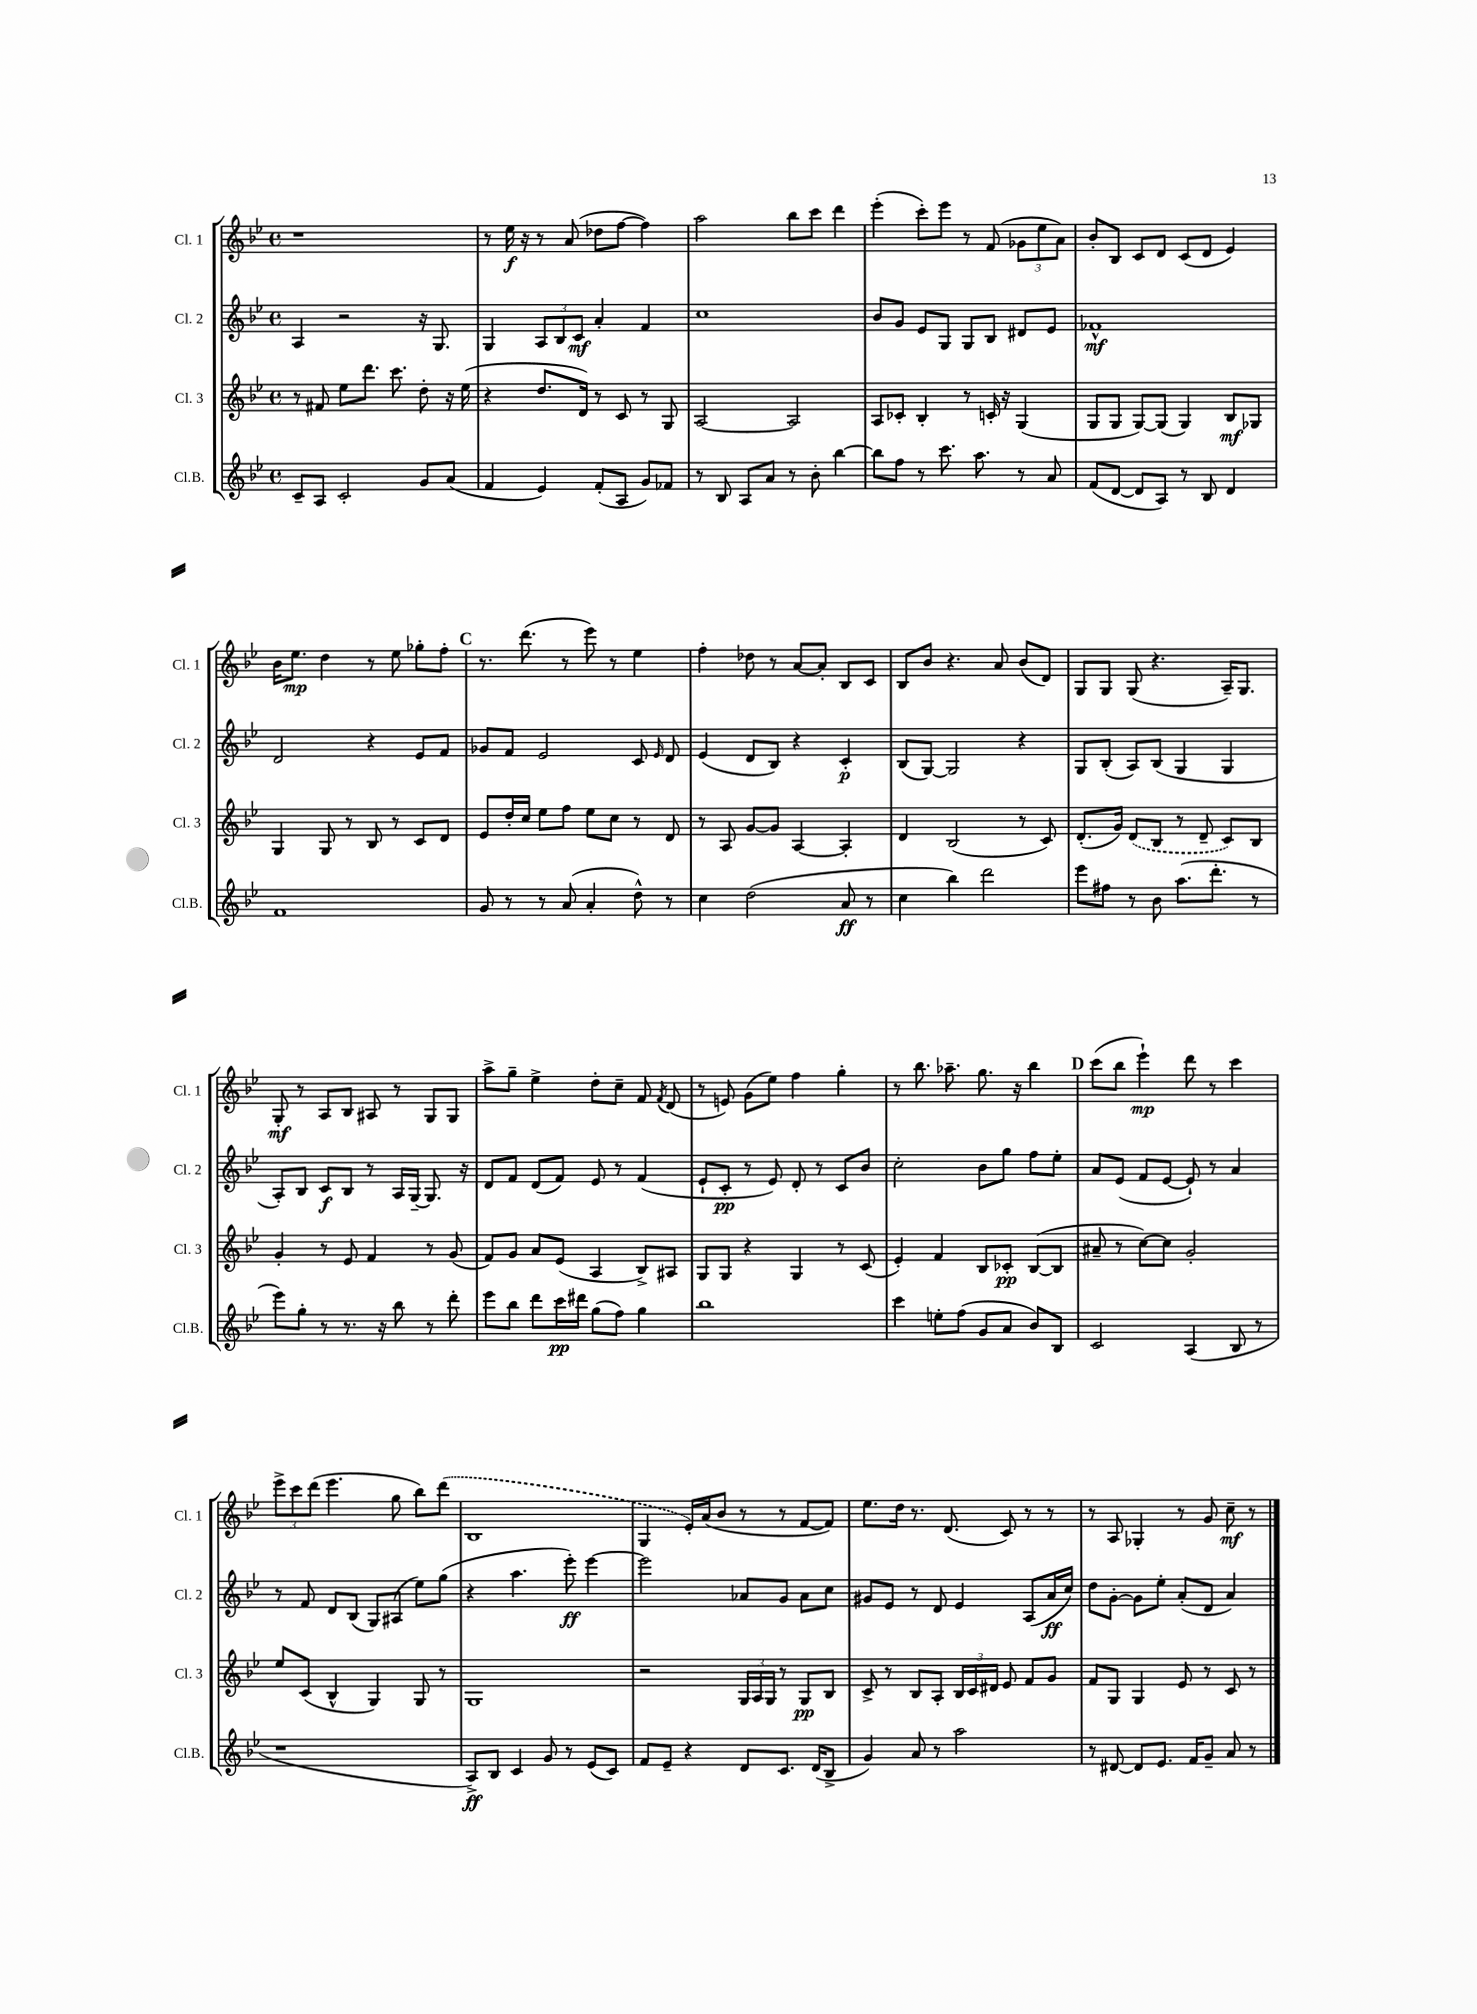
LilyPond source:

<<
\new StaffGroup <<
\new Staff = "s0" \with { instrumentName = "Cl. 1" shortInstrumentName = "Cl. 1" } {
    \clef treble \key bes \major \defaultTimeSignature \time 4/4
    \autoBeamOff r1 |
    r8 ees''16\f r16 r8 a'8( des''8[ f''8]~ f''4) |
    a''2 bes''8[ c'''8] d'''4 |
    ees'''4-.( c'''8[-.) ees'''8] r8 f'8( \tuplet 3/2 { ges'8[ ees''8 a'8]) } |
    bes'8[-. bes8] c'8[ d'8] c'8[( d'8] ees'4) |
    bes'16[ ees''8.]\mp d''4 r8 ees''8 ges''8[-. f''8]-. |
    \mark \markup { \bold "C" } r8. d'''8.( r8 ees'''8) r8 ees''4 |
    f''4-. des''8 r8 a'8[~ a'8]-. bes8[ c'8] |
    bes8[ bes'8] r4. a'8 bes'8[( d'8]) |
    g8[ g8] g8( r4. a16[--) g8.] |
    g8-.\mf r8 a8[ bes8] ais8 r8 g8[ g8] |
    a''8[-> g''8]-- ees''4-> d''8[-. c''8]-- f'8 \acciaccatura { f'8 } d'8( |
    r8 e'8) g'8[( ees''8]) f''4 g''4-. |
    r8 bes''8. aes''8.-- g''8. r16 bes''4 |
    \mark \markup { \bold "D" } c'''8[( bes''8] ees'''4-!\mp) d'''8 r8 c'''4 |
    \tuplet 3/2 { ees'''8[-> c'''8 d'''8]( } ees'''4. g''8 bes''8[) \once \slurDashed d'''8]( |
    bes1 |
    g4 ees'16[-.) a'16( bes'8] r8 r8 f'8[~ f'8]) |
    ees''8.[ d''16] r8. d'8.( c'8) r8 r8 |
    r8 a8 ges4-. r8 g'8 c''8--\mf r8 \bar "|." |
}
\new Staff = "s1" \with { instrumentName = "Cl. 2" shortInstrumentName = "Cl. 2" } {
    \clef treble \key bes \major \defaultTimeSignature \time 4/4
    \autoBeamOff a4 r2 r16 g8. |
    g4 \tuplet 3/2 { a8[ bes8 c'8]\mf } a'4-. f'4 |
    c''1 |
    bes'8[ g'8] ees'8[ g8] g8[ bes8] dis'8[ ees'8] |
    fes'1-^\mf |
    d'2 r4 ees'8[ f'8] |
    \mark \markup { \bold "C" } ges'8[ f'8] ees'2 c'8 \grace { ees'16 } d'8 |
    ees'4( d'8[ bes8]) r4 c'4-.\p |
    bes8[( g8]~) g2 r4 |
    g8[ bes8]-.( a8[) bes8]( g4 g4 |
    a8[-.) bes8] c'8[\f bes8] r8 a16[ g16]~-- g8. r16 |
    d'8[ f'8] d'8[( f'8]) ees'8 r8 f'4( |
    ees'8[-! c'8]-.\pp r8 ees'8) d'8-. r8 c'8[ bes'8] |
    c''2-. bes'8[ g''8] f''8[ ees''8]-. |
    \mark \markup { \bold "D" } a'8[ ees'8]( f'8[ ees'8]~ ees'8-!) r8 a'4 |
    r8 f'8 d'8[ bes8]( g8[) ais8]( ees''8[) g''8]( |
    r4 a''4. ees'''8-.\ff) ees'''4~ |
    ees'''2 aes'8[ g'8] aes'8[ c''8] |
    gis'8[ ees'8] r8 d'8 ees'4 a8[( a'16\ff c''16]) |
    d''8[ g'8]~-. g'8[ ees''8]-. a'8[-.( d'8] a'4) \bar "|." |
}
\new Staff = "s2" \with { instrumentName = "Cl. 3" shortInstrumentName = "Cl. 3" } {
    \clef treble \key bes \major \defaultTimeSignature \time 4/4
    \autoBeamOff r8 fis'8 ees''8[ d'''8.] c'''8. d''8-. r16 ees''16( |
    r4 d''8.[ d'16]) r8 c'8 r8 g8 |
    a2~ a2 |
    a8[ ces'8]-. bes4-. r8 c'16-. r16 g4( |
    g8[ g8] g8[~) g8]( g4) bes8[\mf ges8] |
    g4 g8 r8 bes8 r8 c'8[ d'8] |
    \mark \markup { \bold "C" } ees'8[ d''16-. c''16] ees''8[ f''8] ees''8[ c''8] r8 d'8 |
    r8 a8 g'8[~ g'8] a4~ a4-. |
    d'4 bes2( r8 c'8) |
    d'8.[-.( g'16]) \once \slurDashed d'8[( bes8] r8 d'8-- c'8[) bes8] |
    g'4-. r8 ees'8 f'4 r8 g'8( |
    f'8[) g'8] a'8[ ees'8]( a4 bes8[->) ais8] |
    g8[ g8] r4 g4 r8 c'8( |
    ees'4-.) f'4 bes8[ ces'8]-.\pp bes8[~( bes8] |
    \mark \markup { \bold "D" } ais'8-- r8 c''8[~) c''8] g'2-. |
    ees''8[ c'8]( bes4-^ g4) g8 r8 |
    g1 |
    r2 \tuplet 3/2 { g16[ a16 g16] } r8 g8[\pp bes8] |
    c'8-> r8 bes8[ a8]-. \tuplet 3/2 { bes16[ c'16 dis'16] } ees'8 f'8[ g'8] |
    f'8[ g8] g4 ees'8 r8 c'8 r8 \bar "|." |
}
\new Staff = "s3" \with { instrumentName = "Cl.B." shortInstrumentName = "Cl.B." } {
    \clef treble \key bes \major \defaultTimeSignature \time 4/4
    \autoBeamOff c'8[-- a8] c'2-. g'8[ a'8]( |
    f'4 ees'4) f'8[-.( a8] g'8[) fes'8] |
    r8 bes8 a8[ a'8] r8 bes'8-. bes''4~ |
    bes''8[ f''8] r8 c'''8. a''8. r8 a'8 |
    f'8[( d'8]~ d'8[ a8]) r8 bes8 d'4 |
    f'1 |
    \mark \markup { \bold "C" } g'8 r8 r8 a'8( a'4-. d''8-^) r8 |
    c''4 d''2( a'8\ff r8 |
    c''4 bes''4) d'''2 |
    ees'''8[ fis''8] r8 bes'8 a''8.[( d'''8.]-. r8 |
    ees'''8[) g''8]-. r8 r8. r16 bes''8 r8 d'''8-. |
    ees'''8[ bes''8] d'''8[ c'''16\pp dis'''16] g''8[( f''8]) g''4 |
    bes''1 |
    c'''4 e''8[-. f''8]( g'8[ a'8] bes'8[) bes8] |
    \mark \markup { \bold "D" } c'2 a4( bes8 r8 |
    r1 |
    a8[->\ff) bes8] c'4 g'8 r8 ees'8[( c'8]) |
    f'8[ ees'8]-- r4 d'8[ c'8.] d'16[( bes8]-> |
    g'4) a'8 r8 a''2 |
    r8 dis'8~ dis'8[ ees'8.] f'16[ g'8]-- a'8 r8 \bar "|." |
}
>>
>>
\layout { \context { \Score \remove "Bar_number_engraver" } }
